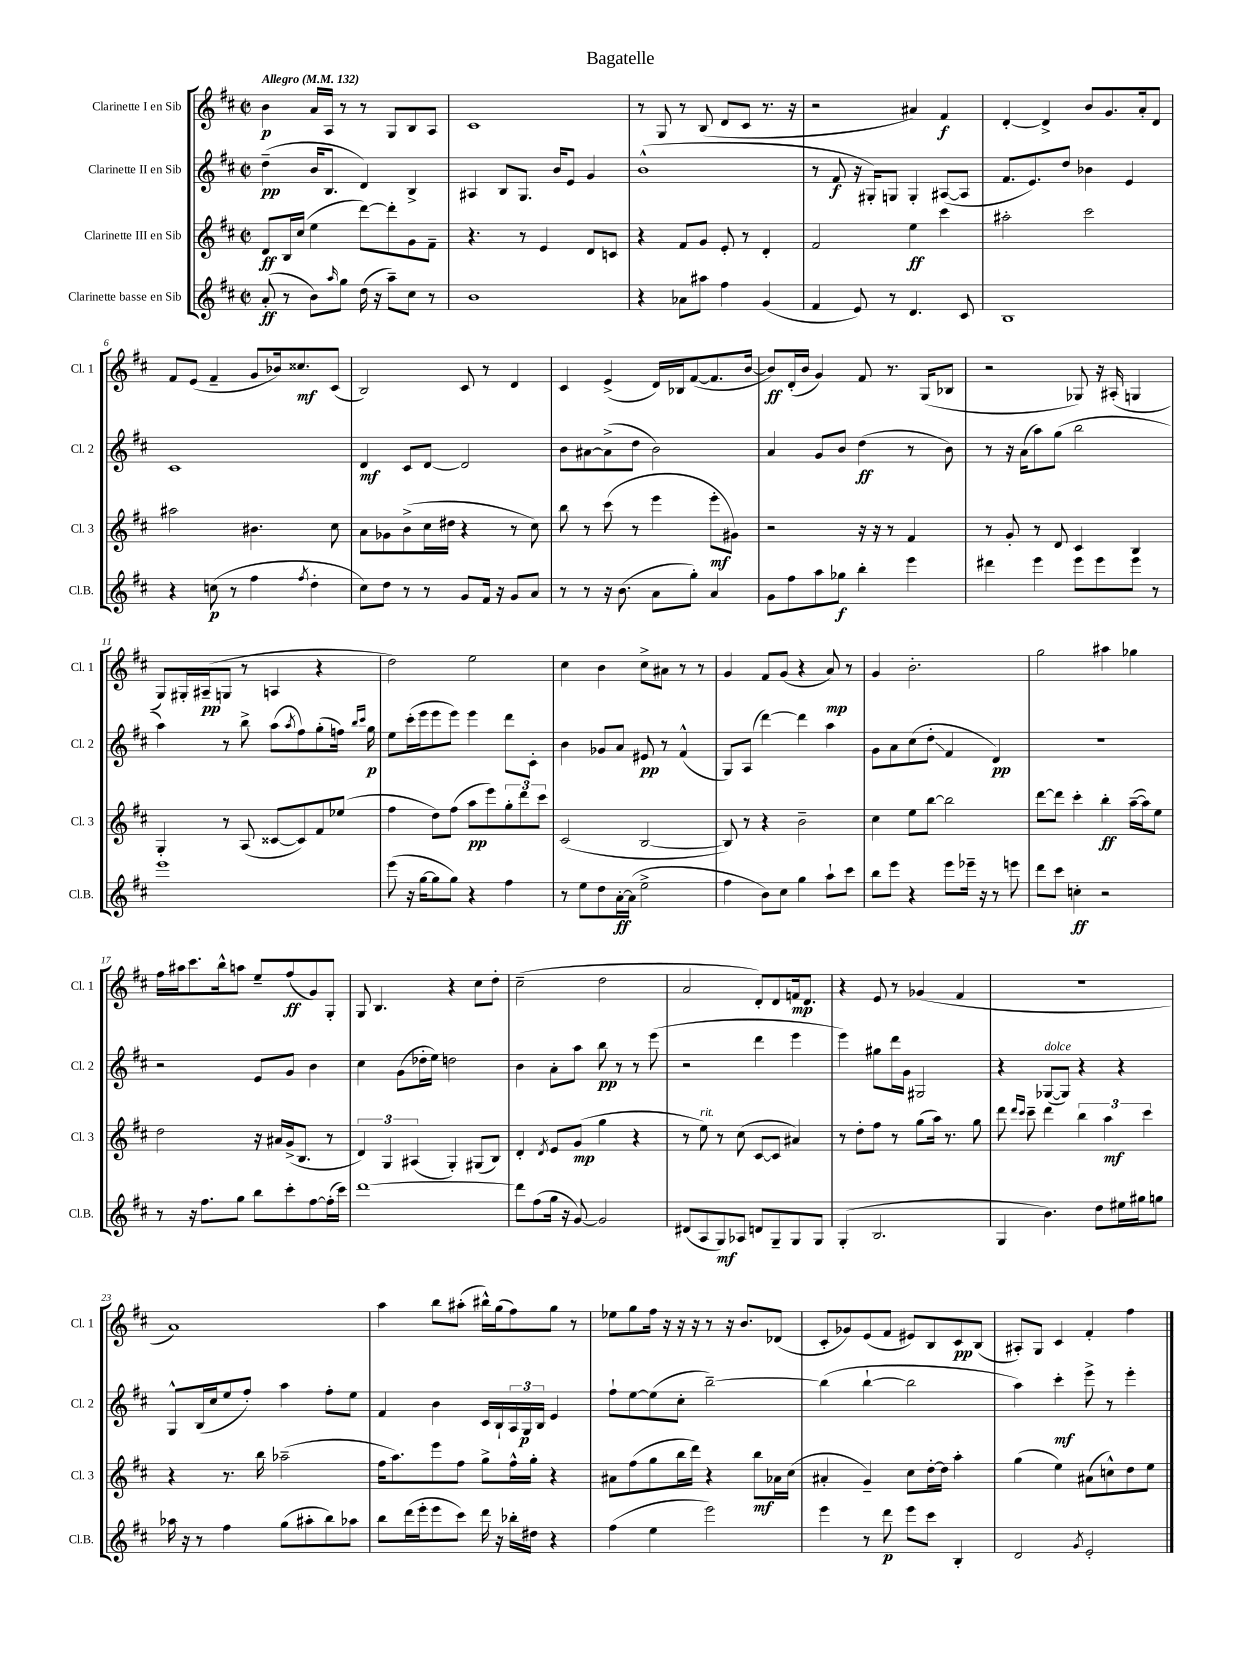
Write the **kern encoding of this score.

**kern	**kern	**kern	**kern
*staff4	*staff3	*staff2	*staff1
*clefG2	*clefG2	*clefG2	*clefG2
*k[f#c#]	*k[f#c#]	*k[f#c#]	*k[f#c#]
*M2/2	*M2/2	*M2/2	*M2/2
*met(c|)	*met(c|)	*met(c|)	*met(c|)
*MM132	*MM132	*MM132	*MM132
(8a'	8d	(4dd~	4b
8r	16B	.	.
.	(16cc#	.	.
8b)	4ee	16b	16a
.	.	8.B	16A
16qqaa	.	.	.
8gg	.	.	8r
(16dd	[8ddd)	4d)	8r
16r	.	.	.
8aa~)	8ddd']	.	8G
8cc#	8g	4B^	8B
8r	8f#~	.	8A
=	=	=	=
1b	4.r	4A#	1c#
.	.	8B	.
.	8r	8.G	.
.	4e	.	.
.	.	16b	.
.	.	8e	.
.	8d	4g	.
.	8c	.	.
=	=	=	=
4r	4r	(1b^^	8r
.	.	.	8G
8a-	8f#	.	8r
8aa#	8g	.	(8B
4ff#	8e'	.	8d
.	8r	.	8c#
(4g	4d'	.	8.r
.	.	.	16r
=	=	=	=
4f#	2f#	8r	2r
.	.	8f#	.
8e)	.	16r	.
.	.	16G#')	.
8r	.	8G	.
4.d	4ee	4G'	4a#)
.	4ccc#	([8A#	4f#
8c#	.	8A#]	.
=	=	=	=
1B	2aa#'	8.f#	[4d'
.	.	8.e)	.
.	.	.	4d^]
.	.	8dd	.
.	2ccc#	4b-	8b
.	.	.	8.g
.	.	4e	.
.	.	.	16a'
.	.	.	8d
=	=	=	=
4r	2aa#	1c#	8f#
.	.	.	(8e
(8cc	.	.	4f#~
8r	.	.	.
4ff#	4.b#	.	8g
.	.	.	16b-)
.	.	.	8.cc##
8qff#	.	.	.
4dd'	.	.	.
.	8cc#	.	(8c#
=	=	=	=
8cc#)	8a	4d	2B)
8dd	8g-	.	.
8r	(8b^	8c#	.
8r	16cc#	[8d	.
.	16dd#	.	.
8g	4r	2d]	8c#
16f#	.	.	8r
16r	.	.	.
8g	8r	.	4d
8a	8cc#)	.	.
=	=	=	=
8r	8bb	8b	4c#
8r	8r	[8a#	.
16r	(8ccc#	(8a#^]	(4e^
(8.b	.	.	.
.	8r	8dd	.
8a	4eee	2b)	16d)
.	.	.	16B-
8gg')	.	.	([8f#
4a	8eee'	.	8.f#]
.	8g#)	.	.
.	.	.	[16b
=	=	=	=
8g	2r	4a	8b])
8ff#	.	.	(16d'
.	.	.	16b
8aa	.	8g	4g)
8gg-	.	8b	.
4bb'	16r	(4dd	8f#
.	16r	.	.
.	8r	.	8.r
4eee	4f#	8r	.
.	.	.	(16G
.	.	8b)	8B-
=	=	=	=
4ddd#	8r	8r	2r
.	8g'	16r	.
.	.	(16a	.
4eee	8r	8aa)	.
.	8d	(8gg	.
8eee	4c#	2bb	8G-)
8eee	.	.	16r
.	.	.	(16A#'
8eee	4B	.	4G
8r	.	.	.
=	=	=	=
1eee	4G'	4aa)	8G)
.	.	.	16G#'
.	.	.	(16A#~
.	8r	8r	8G
.	(8A	8bb^	8r
.	[8c##	(8aa	4A
.	.	8qaa	.
.	8c##])	8ff#)	.
.	8f#	(8gg'	4r
.	(8ee-	16ff)	.
.	.	16qqbb	.
.	.	16qqccc#	.
.	.	16gg	.
=	=	=	=
(8eee	4ff#	8ee	2dd)
16r	.	(16ccc#'	.
[16gg	.	16eee	.
8gg]	8dd)	8eee	.
8gg)	(8ff#	8eee)	.
4r	8aa	4eee	2ee
.	8eee)	.	.
4ff#	12gg'	8ddd	.
.	12ddd	.	.
.	.	8c#'	.
.	12ccc#	.	.
=	=	=	=
8r	(2c#	4b	4cc#
8ee	.	.	.
8dd	.	8g-	4b
[16a'	.	8a	.
(16a]	.	.	.
2ee^	[2B	8e#	8cc#^
.	.	8r	8a#
.	.	(4f#^^	8r
.	.	.	8r
=	=	=	=
4ff#	8B])	8G)	4g
.	8r	(8A	.
8b)	4r	[4ddd)	8f#
8cc#	.	.	(8g
4gg	2b~	4ddd]	4r
8aa`	.	4aa	8a)
8ccc#	.	.	8r
=	=	=	=
8bb	4cc#	8g	4g
8eee	.	8a	.
4r	8ee	(8cc#	2.b'
.	[8bb	8dd'	.
8eee	2bb]	4f#	.
16eee-~	.	.	.
16r	.	.	.
8r	.	4d)	.
8eee	.	.	.
=	=	=	=
8ddd	[8ddd	1r	2gg
8ccc#	8ddd]	.	.
4cc'	4ccc#'	.	.
2r	4bb'	.	4aa#
.	([16aa~	.	4gg-
.	16aa])	.	.
.	8ee	.	.
=	=	=	=
8r	2dd	2r	16ff#
.	.	.	16aa#
16r	.	.	8.ccc#
8.ff#	.	.	.
.	.	.	16bb^^
8gg	.	.	8aa
8bb	16r	8e	8ee~
.	16a#	.	.
8ccc#'	(16g^	8g	(8ff#
.	8.B	.	.
[8ff#	.	4b	8g)
(16ff#']	8r	.	8G'
16ccc#)	.	.	.
=	=	=	=
[1ddd	6d)	4cc#	8G
.	.	.	4.B
.	6G	.	.
.	.	(8g	.
.	(6A#	.	.
.	.	16dd-'	.
.	.	16ee)	.
.	4G')	2dd	4r
.	(8G#	.	8cc#
.	8B)	.	8dd'
=	=	=	=
8ddd]	4d'	4b	(2cc#~
(8ff#	.	.	.
.	8qd	.	.
16gg	8e	8a'	.
16r	.	.	.
[8g)	(8g	8aa	.
2g]	4gg	8bb	2dd
.	.	8r	.
.	4r	8r	.
.	.	(8eee	.
=	=	=	=
(8d#	8r	2r	2a
8A	8ee)	.	.
8G)	8r	.	.
8A-	(8cc#	.	.
8d	[8c#	4ddd	8d')
8G~	8c#]	.	8d
8G	4a#)	4eee	16f
.	.	.	8.d
8G	.	.	.
=	=	=	=
(4G'	8r	4eee)	4r
.	8dd'	.	.
2.B	8ff#	8gg#	8e
.	8r	16ddd	8r
.	.	16g	.
.	(8gg	2G#	(4g-
.	16aa)	.	.
.	8.r	.	.
.	.	.	4f#
.	8gg	.	.
=	=	=	=
4G	8ddd	4r	1r
.	16qqddd	.	.
.	16qqccc#	.	.
.	8ccc#~	.	.
4.b)	4ddd	([8G-	.
.	.	8G-])	.
.	6bb	4r	.
8dd	.	.	.
.	6aa	.	.
16ee#	.	4r	.
16gg#	.	.	.
.	6ccc#	.	.
8gg	.	.	.
=	=	=	=
16aa-	4r	8G^^	1a)
16r	.	.	.
8r	.	(16B	.
.	.	16cc#	.
4ff#	8.r	8ee	.
.	.	8ff#')	.
.	16bb	.	.
(8gg	(2aa-~	4aa	.
8aa#'	.	.	.
8bb)	.	8ff#'	.
8aa-	.	8ee	.
=	=	=	=
8bb	16ff#	4f#	4aa
.	8.aa)	.	.
(16ddd	.	.	.
16eee'	.	.	.
8eee	8eee	4b	8bb
8ccc#)	8ff#	.	(8aa#'
16ddd	8gg^	16c#	16bb#^^)
16r	.	16B`	(16gg
16bb-'	16ff#^^	24A	8ff#)
.	.	24G	.
16dd#	16gg'	.	.
.	.	24B	.
4r	4r	4e	8gg
.	.	.	8r
=	=	=	=
(4ff#	8a#	8ff#`	8ee-
.	(8ff#	[8ee	8gg
4ee	8gg	(8ee]	16ff#
.	.	.	16r
.	16bb	8cc#'	16r
.	16ddd)	.	16r
2eee)	4r	[2bb~)	8r
.	.	.	16r
.	.	.	8.b
.	8bb	.	.
.	16a-	.	(8d-
.	(16cc#	.	.
=	=	=	=
4eee	4a#'	(4bb]	8c#'
.	.	.	8g-)
8r	4g~)	[4bb`	(8e
8ddd	.	.	8f#
8eee	8cc#	2bb]	8e#)
8ccc#	[16dd'	.	8B
.	16dd]	.	.
4B'	4aa'	.	8c#
.	.	.	(8B
=	=	=	=
2d	(4gg	4aa)	8A#')
.	.	.	8G
.	4ee)	4ccc#'	4c#
8qg	.	.	.
2e'	(8a#	8eee^	4f#'
.	8cc^^)	8r	.
.	8dd	4eee'	4ff#
.	8ee	.	.
==	==	==	==
*-	*-	*-	*-
